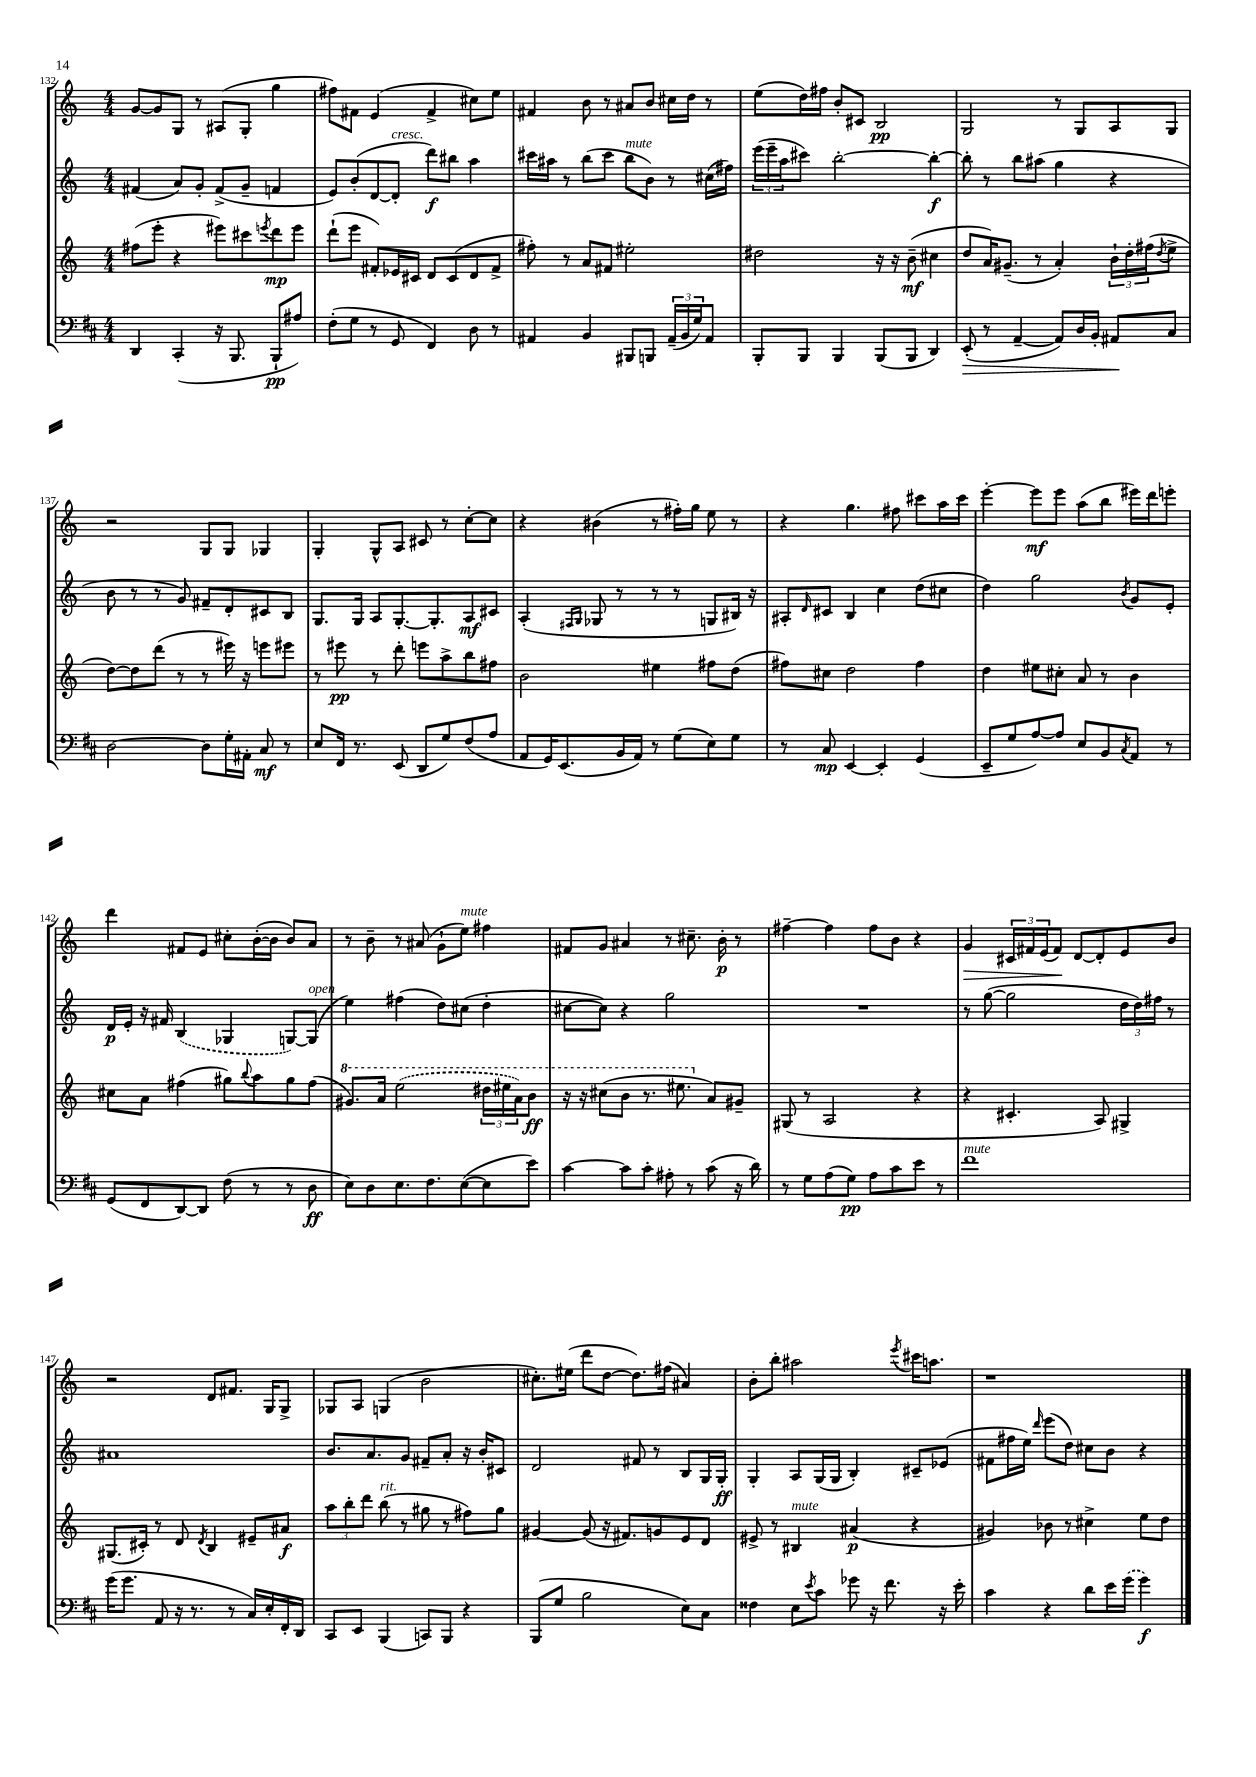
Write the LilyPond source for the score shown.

<<
\new StaffGroup <<
\new Staff = "s0" {
    \clef treble \key c \major \numericTimeSignature \time 4/4
    g'8~ g'8 g8 r8 ais8( g8-. g''4 |
    fis''8) fis'8 e'4( fis'4-> cis''8) e''8 |
    fis'4 b'8 r8 ais'8 b'8 cis''16 d''16 r8 |
    e''8( d''16) fis''16 b'8-. cis'8 b2\pp |
    g2 r8 g8 a8 g8 |
    r2 g8 g8 ges4 |
    g4-. g8-^ a8 cis'8 r8 c''8~-. c''8 |
    r4 bis'4( r8 fis''16-.) g''16 e''8 r8 |
    r4 g''4. fis''8 cis'''8 a''16 cis'''16 |
    e'''4~-. e'''8\mf e'''8 a''8( b''8 eis'''16) d'''16 e'''8-. |
    d'''4 fis'8 e'8 cis''8-. b'16~-.( b'16 b'8) a'8 |
    r8 b'8-- r8 ais'8( g'8-! e''8^\markup { \italic "mute" }) fis''4 |
    fis'8 g'8 ais'4 r8 cis''8.-- b'16-.\p r8 |
    fis''4~-- fis''4 fis''8 b'8 r4 |
    g'4\> \tuplet 3/2 { cis'16 fis'16 e'16( } fis'8\!) d'8~ d'8-. e'8 b'8 |
    r2 d'8 fis'8. g16 g8-> |
    ges8 a8 g4( b'2 |
    cis''8.-.) eis''16( d'''8 d''8~ d''8.) fis''16( ais'4) |
    b'8-. b''8-. ais''2 \acciaccatura { e'''8 } cis'''16 a''8. |
    r1 \bar "|." |
}
\new Staff = "s1" {
    \clef treble \key c \major \numericTimeSignature \time 4/4
    fis'4( a'8) g'8-. fis'8->( g'8-- f'4 |
    e'8) b'8-.( d'8~ d'8-.^\markup { \italic "cresc." } d'''8\f) bis''8 a''4 |
    cis'''16 ais''16 r8 b''8( cis'''8 b''8^\markup { \italic "mute" } b'8) r8 cis''16( fis''16) |
    \tuplet 3/2 { e'''16( e'''16-- a''16 } cis'''8) b''2~-. b''4~-.\f |
    b''8-. r8 b''8 ais''8( g''4 r4 |
    b'8 r8 r8 g'8) fis'8-- d'8-. cis'8 b8 |
    g8. g16 a8 g8.~-. g8.-. a8\mf cis'8 |
    a4-.( \grace { fis16 g16 } ges8 r8 r8 r8 g8 bis16) r16 |
    ais8-. \grace { d'16 } cis'8 b4 c''4 d''8( cis''8 |
    d''4) g''2 \acciaccatura { b'8 } g'8 e'8-. |
    d'16\p e'16-. r16 fis'16 \once \slurDashed b4( ges4 g8~) g8^\markup { \italic "open" }( |
    e''4) fis''4( d''8) cis''8( d''4-. |
    cis''8~ cis''8) r4 g''2 |
    R1 |
    r8 g''8~( g''2 \tuplet 3/2 { d''16 d''16) fis''16 } r8 |
    ais'1 |
    b'8. a'8. g'8 fis'8-- a'8-. r16 b'16-. cis'8 |
    d'2 fis'8 r8 b8 g16 g16-.\ff |
    g4-. a8 g16( g16 b4-.) cis'8-- ees'8( |
    fis'8 fis''16 e''16) \grace { d'''16 } e'''8( d''8) cis''8 b'8 r4 \bar "|." |
}
\new Staff = "s2" {
    \clef treble \key c \major \numericTimeSignature \time 4/4
    fis''8( e'''8-. r4 eis'''8) cis'''8 \acciaccatura { e'''8 } d'''8\mp e'''8 |
    d'''8-!( e'''8 fis'8-.) ees'16 cis'16 d'8 cis'8( d'8 fis'8-> |
    fis''8-.) r8 a'8 fis'8 eis''2-. |
    dis''2 r16 r16 b'8--\mf( cis''4 |
    d''8 a'16) gis'8.--( r8 a'4-.) \tuplet 3/2 { b'16-! d''16-. fis''16( } \acciaccatura { d''8 } e''8-> |
    d''8~) d''8 d'''8( r8 r8 eis'''16) r16 e'''8 eis'''8 |
    r8 eis'''8\pp r8 d'''8-. e'''8 a''8-> b''8 fis''8 |
    b'2 eis''4 fis''8 d''8( |
    fis''8) cis''8 d''2 fis''4 |
    d''4 eis''8 cis''8-. a'8 r8 b'4 |
    cis''8 a'8 fis''4( gis''8) \appoggiatura { b''8 } a''8 gis''8 fis''8( |
    \ottava #1 gis''8.) a''16 \once \slurDashed e'''2( \tuplet 3/2 { dis'''16 eis'''16 a''16) } b''8\ff |
    r16 r16 cis'''8( b''8 r8. eis'''8. \ottava #0 a'8) gis'8-- |
    gis8( r8 a2 r4 |
    r4 cis'4.-. a8) gis4-> |
    gis8.( cis'16-.) r8 d'8 \acciaccatura { d'8 } b4 eis'8-- ais'8\f |
    \tuplet 3/2 { a''8 b''8-. d'''8 } b''8^\markup { \italic "rit." }( r8 gis''8 r8 fis''8) gis''8 |
    gis'4~ gis'8( r16 fis'8.) g'8 e'8 d'8 |
    eis'8-> r8 bis4^\markup { \italic "mute" } ais'4\p( r4 |
    gis'4) bes'8 r8 cis''4-> e''8 d''8 \bar "|." |
}
\new Staff = "s3" {
    \clef bass \key d \major \numericTimeSignature \time 4/4
    d,4 cis,4-.( r16 b,,8. b,,8-!\pp ais8) |
    fis8-.( g8 r8 g,8 fis,4) d8 r8 |
    ais,4 b,4 bis,,8 b,,8 \tuplet 3/2 { ais,16--( b,16 g16) } ais,8 |
    b,,8-. b,,8 b,,4 b,,8( b,,8 d,4) |
    e,8-.\>( r8 a,4~-- a,8) d16 b,16-. ais,8\! cis8 |
    d2~ d8 g16-. ais,16-. cis8\mf r8 |
    e8 fis,16 r8. e,8( d,8 g8) fis8( a8 |
    a,8 g,16) e,8.( b,16 a,16) r8 g8( e8) g8 |
    r8 cis8\mp e,4~ e,4-. g,4( |
    e,8-- g8 a8~) a8 e8 b,8 \acciaccatura { cis8 } a,8 r8 |
    g,8( fis,8 d,8~) d,8 fis8( r8 r8 d8\ff |
    e8) d8 e8. fis8. e8~( e8 e'8) |
    cis'4~ cis'8 cis'8-. ais8-. r8 cis'8( r16 d'16) |
    r8 g8 a8( g8\pp) a8 cis'8 e'8 r8 |
    fis'1^\markup { \italic "mute" } |
    g'16( g'8. a,8 r16 r8. r8 cis16) e16-. fis,16-. d,16 |
    cis,8 e,8 b,,4( c,8) b,,8 r4 |
    b,,8( g8 b2 e8) cis8 |
    fisis4 e8 \acciaccatura { e'8 } cis'8 ges'8 r16 fis'8. r16 e'16-. |
    cis'4 r4 d'8 e'16 \once \slurDashed g'16( g'4\f) \bar "|." |
}
>>
>>
\layout { \context { \Score currentBarNumber = #132 } }
